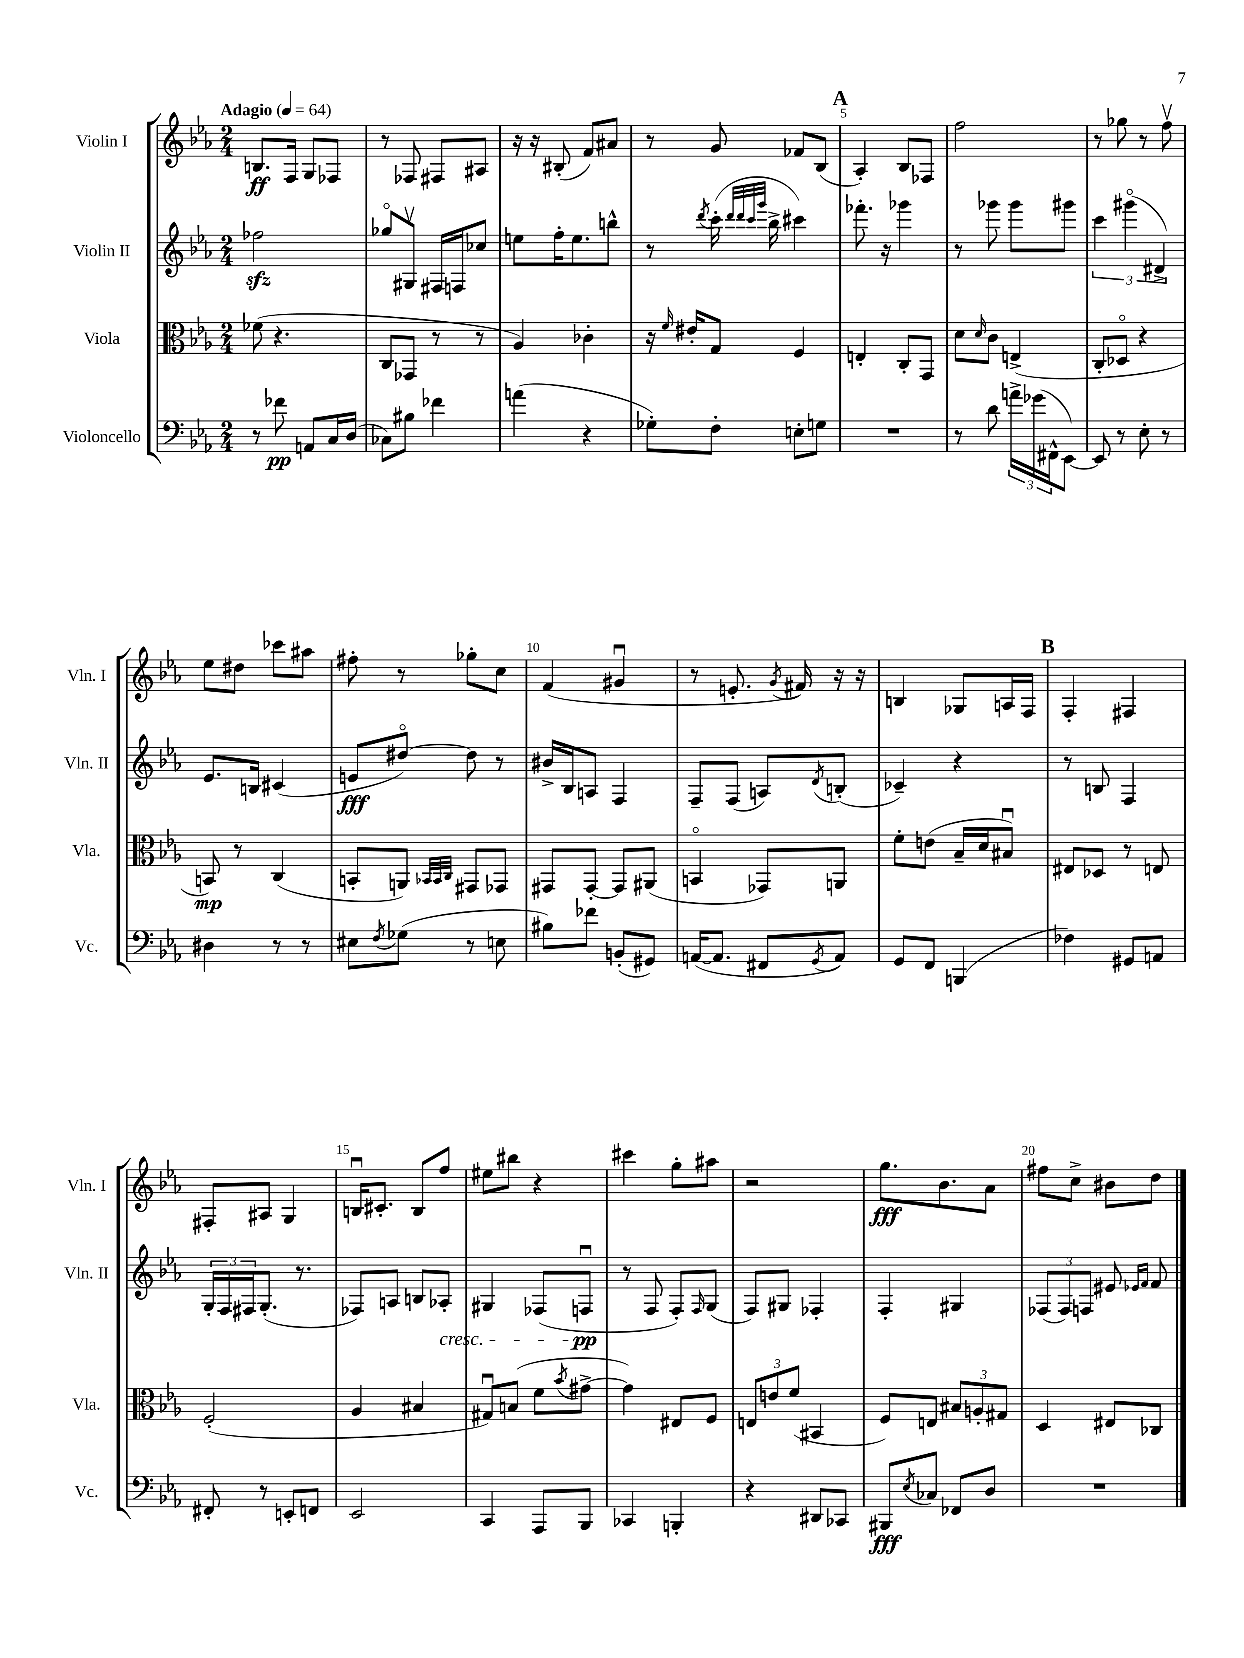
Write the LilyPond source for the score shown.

<<
\new StaffGroup <<
\new Staff = "s0" \with { instrumentName = "Violin I" shortInstrumentName = "Vln. I" } {
    \clef treble \key ees \major \numericTimeSignature \time 2/4 \tempo "Adagio" 4 = 64
    b8.\ff f16 g8 fes8 |
    r8 fes8 fis8 ais8 |
    r16 r16 bis8-.( f'8) ais'8 |
    r8 g'8 fes'8 bes8( |
    \mark \markup { \bold "A" } aes4-.) bes8 fes8 |
    f''2 |
    r8 ges''8 r8 f''8\upbow |
    ees''8 dis''8 ces'''8 ais''8 |
    fis''8-. r8 ges''8-. c''8 |
    f'4( gis'4\downbow |
    r8 e'8.-. \acciaccatura { g'8 } fis'16) r16 r16 |
    b4 ges8 a16 f16 |
    \mark \markup { \bold "B" } f4-. fis4 |
    fis8-. ais8 g4 |
    b16\downbow cis'8.-. b8 f''8 |
    eis''8 bis''8 r4 |
    cis'''4 g''8-. ais''8 |
    r2 |
    g''8.\fff bes'8. aes'8 |
    fis''8 c''8-> bis'8 d''8 \bar "|." |
}
\new Staff = "s1" \with { instrumentName = "Violin II" shortInstrumentName = "Vln. II" } {
    \clef treble \key ees \major \numericTimeSignature \time 2/4
    fes''2\sfz |
    ges''8\flageolet gis8\upbow fis16 f16 ces''8 |
    e''8 f''16-. e''8. b''8-^ |
    r8 \acciaccatura { d'''8 } c'''16-.( \grace { d'''32 d'''32 c'''32 g'''32 } bes''16-> cis'''4) |
    \mark \markup { \bold "A" } fes'''8.-. r16 ges'''4 |
    r8 ges'''8 ges'''8 gis'''8 |
    \tuplet 3/2 { c'''4 gis'''4\flageolet( dis'4->) } |
    ees'8. b16 cis'4( |
    e'8\fff dis''8~\flageolet) dis''8 r8 |
    bis'16-> bes16 a8 f4 |
    f8-- f8( a8) \acciaccatura { d'8 } b8-.( |
    ces'4--) r4 |
    \mark \markup { \bold "B" } r8 b8 f4 |
    \tuplet 3/2 { g16-. f16 fis16 } g8.-.( r8. |
    fes8) a8 b8 aes8-.\cresc |
    gis4 fes8( f8\downbow\pp\! |
    r8 f8 f8-.) \grace { f16 } g8( |
    f8) gis8 fes4-. |
    f4-. gis4 |
    \tuplet 3/2 { fes8( fes8) f8 } eis'8 \grace { ees'16 f'16 } f'8 \bar "|." |
}
\new Staff = "s2" \with { instrumentName = "Viola" shortInstrumentName = "Vla." } {
    \clef alto \key ees \major \numericTimeSignature \time 2/4
    fes'8( r4. |
    c8 ges,8 r8 r8 |
    aes4) ces'4-. |
    r16 \grace { f'16 } eis'16-. g8 f4 |
    \mark \markup { \bold "A" } e4-. c8-. g,8 |
    d'8 \grace { d'16 } c'8 e4->( |
    c8-. des8\flageolet r4 |
    b,8\mp) r8 c4( |
    b,8-. a,8) \grace { bes,32 bes,32 c32 } gis,8 ges,8 |
    gis,8 gis,8~-. gis,8 ais,8( |
    b,4\flageolet ges,8) a,8 |
    f'8-. e'8( bes16-- d'16 bis8\downbow) |
    \mark \markup { \bold "B" } eis8 des8 r8 e8 |
    f2-.( |
    aes4 bis4 |
    gis8\downbow) b8( f'8 \acciaccatura { bes'8 } gis'8~-> |
    gis'4) eis8 f8 |
    \tuplet 3/2 { e8 e'8 f'8( } bis,4 |
    f8) e8 \tuplet 3/2 { bis8 a8-. gis8 } |
    d4 eis8 ces8 \bar "|." |
}
\new Staff = "s3" \with { instrumentName = "Violoncello" shortInstrumentName = "Vc." } {
    \clef bass \key ees \major \numericTimeSignature \time 2/4
    r8 fes'8\pp a,8 c16 d16( |
    ces8) bis8 fes'4 |
    a'4( r4 |
    ges8-.) f8-. e8-. g8 |
    \mark \markup { \bold "A" } R2 |
    r8 d'8 \tuplet 3/2 { a'16-> ges'16( fis,16-^ } ees,8~) |
    ees,8 r8 ees8-. r8 |
    dis4 r8 r8 |
    eis8 \acciaccatura { f8 } ges8( r8 e8 |
    bis8) fes'8 b,8-.( gis,8) |
    a,16~( a,8. fis,8 \acciaccatura { g,8 } a,8) |
    g,8 f,8 b,,4( |
    \mark \markup { \bold "B" } fes4) gis,8 a,8 |
    fis,8-. r8 e,8-. f,8 |
    ees,2 |
    c,4 aes,,8 bes,,8 |
    ces,4 b,,4-. |
    r4 dis,8 ces,8 |
    bis,,8\fff \acciaccatura { ees8 } ces8 fes,8 d8 |
    R2 \bar "|." |
}
>>
>>
\layout { \context { \Score \override BarNumber.break-visibility = ##(#f #t #t) barNumberVisibility = #(every-nth-bar-number-visible 5) } }
